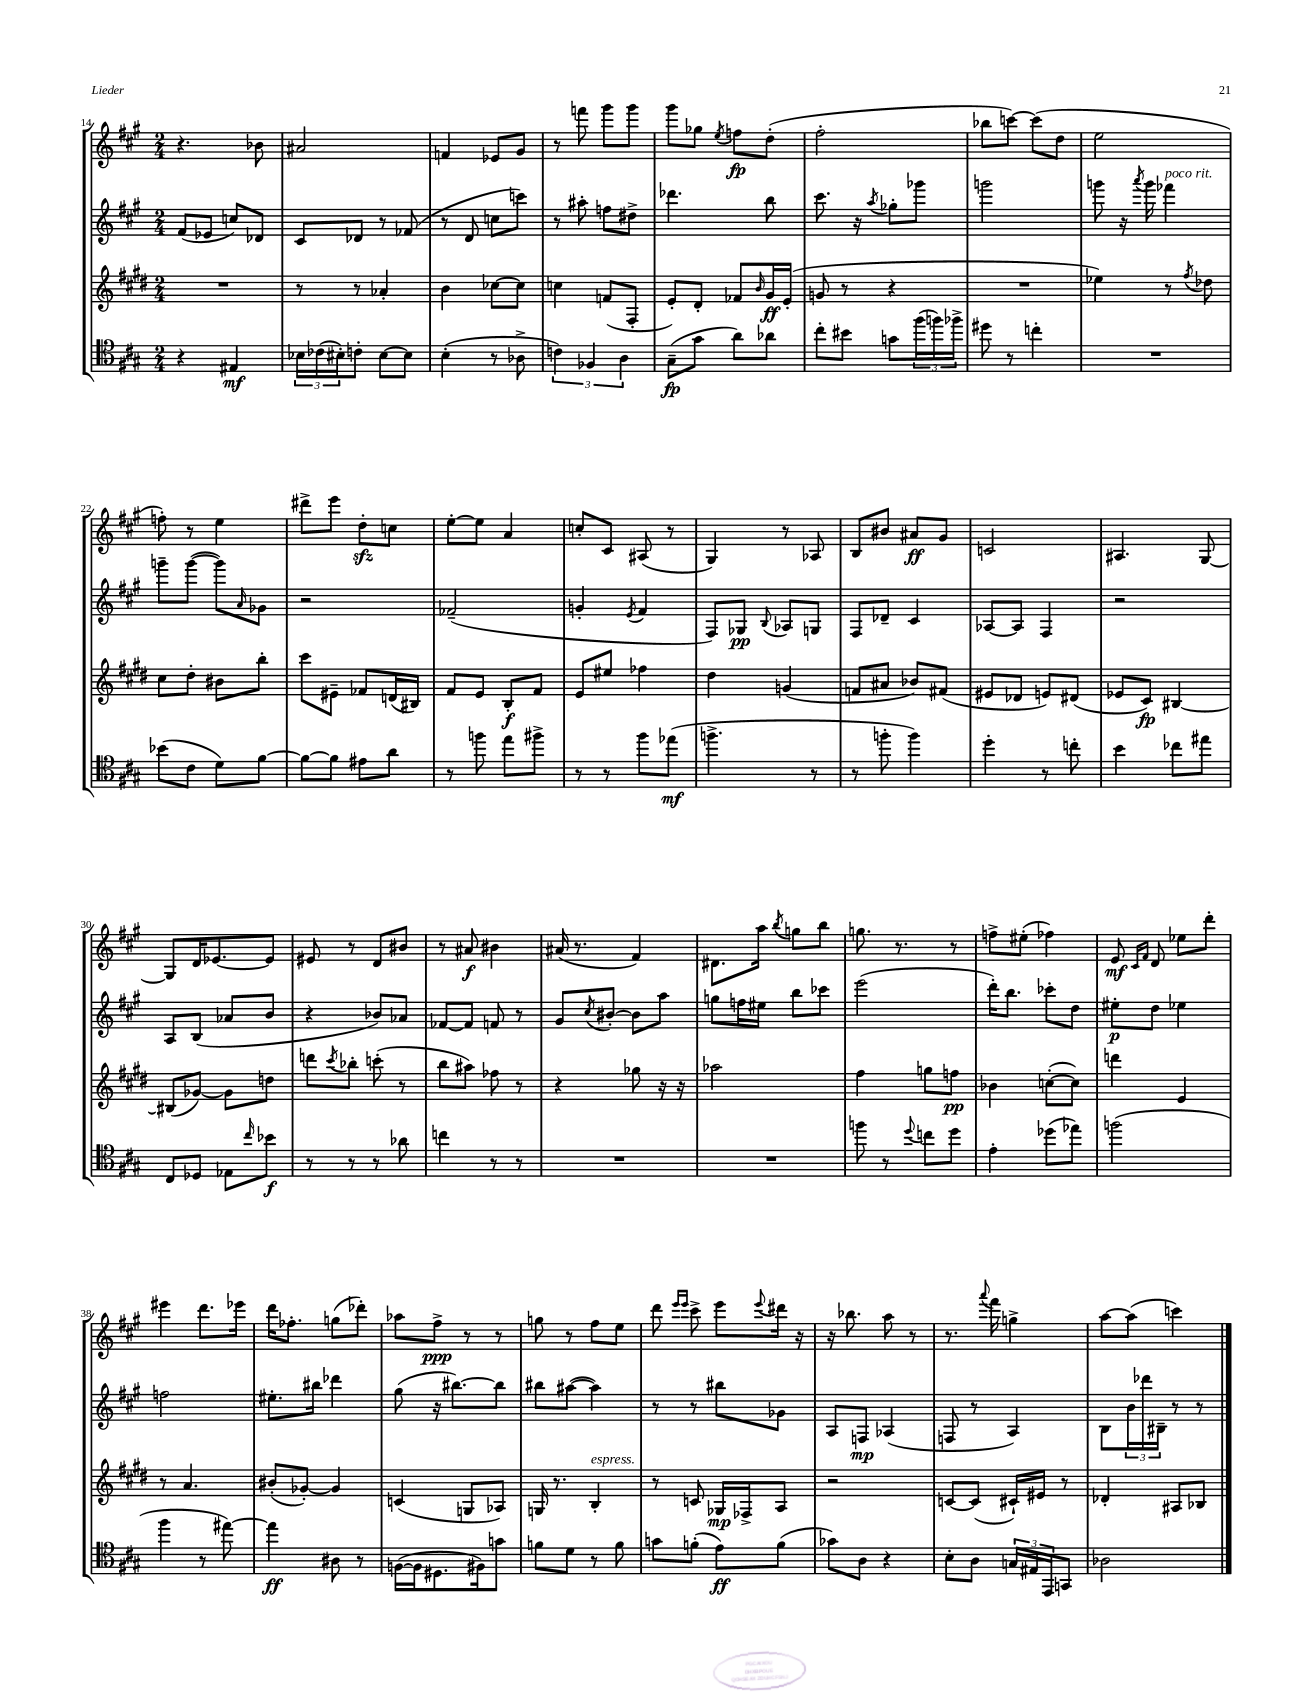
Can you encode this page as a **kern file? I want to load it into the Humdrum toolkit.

**kern	**kern	**kern	**kern
*staff4	*staff3	*staff2	*staff1
*clefC4	*clefG2	*clefG2	*clefG2
*k[f#c#g#]	*k[f#c#g#d#]	*k[f#c#g#]	*k[f#c#g#]
*M2/4	*M2/4	*M2/4	*M2/4
4r	2r	(8f#/L	4.r
.	.	8e-/J	.
4E#/	.	8cc/L)	.
.	.	8d-/J	8b-\
=	=	=	=
24B-\LL	8r	8c#/L	2a#/
(24c-\	.	.	.
24B#'\J)	.	.	.
8c'\J	8r	8d-/J	.
[8B#\L	4a-'/	8r	.
8B#\]J	.	(8f-/	.
=	=	=	=
(4B'\	4b\	8r	4f/
.	.	8d/	.
8r	[8cc-\L	8cc\L	8e-/L
8A-^\	8cc-\]J	8ccc\J)	8g#/J
=	=	=	=
6c\)	4cc\	8r	8r
.	.	8aa#'\	8fff\
6F-/	.	.	.
.	(8f/L	8ff\L	8ggg#\L
6A\	.	.	.
.	8F#'/J	8dd#^\J	8ggg#\J
=	=	=	=
(8G#~\L	8e'/L)	4.ddd-\	8ggg#\L
8g#\J	8d#'/J	.	8gg-\J
.	.	.	8qee/
8a\L)	8f-/L	.	8ff\L
.	16qqb/	.	.
8a-\J	16g#/L	8bb\	(8dd'\J
.	(16e'/JJ	.	.
=	=	=	=
8cc#'\L	8g/	8.ccc#\	2ff#'\
8b#\J	8r	.	.
.	.	16r	.
.	.	8qaa/	.
8g\L	4r	8gg-'\L	.
(24ff#\L	.	8ggg-\J	.
24ff\)	.	.	.
24ff-^\JJ	.	.	.
=	=	=	=
8dd#\	2r	2ggg\	8bb-\L
8r	.	.	[8ccc\J)
4cc'\	.	.	(8ccc\]L
.	.	.	8dd\J
=	=	=	=
2r	4ee-\)	8ggg\	2ee\
.	.	16r	.
.	.	8qaaa/	.
.	.	16ggg\	.
.	8r	4fff-\	.
.	8qff#/	.	.
.	8dd-\	.	.
=	=	=	=
(8b-\L	8cc#\L	8ggg~\L	8ff'\)
8c#\J	8dd#'\J	([8ggg\J	8r
8d\L)	8b#\L	8ggg\]L)	4ee\
.	.	16qqa/	.
[8f#\J	8bb'\J	8g-\J	.
=	=	=	=
8f#\_L	8ccc#\L	2r	8ddd#^\L
8f#\]J	8e#~\J	.	8eee\J
8e#\L	8f-/L	.	8dd'\L
8a\J	(16d/L	.	8cc\J
.	16B#/JJ)	.	.
=	=	=	=
8r	8f#/L	(2f-~/	[8ee'\L
8ff\	8e/J	.	8ee\]J
8ee\L	8B'/L	.	4a/
8ff#^\J	8f#/J	.	.
=	=	=	=
8r	8e/L	4g'/	8cc'/L
8r	8ee#/J	.	8c#/J
.	.	8qe/	.
8ff#\L	4ff-\	4f#/	(8A#/
(8ee-\J	.	.	8r
=	=	=	=
4.ff^\	4dd#\	8F#/L)	4G#/)
.	.	8G-/J	.
.	.	8qqB/	.
.	(4g/	8A-/L	8r
8r	.	8G/J	8A-/
=	=	=	=
8r	8f/L	8F#/L	8B/L
8ff'\	8a#/J	8d-~/J	8b#/J
4ff\)	8b-/L)	4c#/	8a#/L
.	(8f#/J	.	8g#/J
=	=	=	=
4dd'\	8e#/L	[8A-/L	2c/
.	8d-/J	8A-/]J	.
8r	8e/L)	4F#/	.
8cc'\	(8d#/J	.	.
=	=	=	=
4b\	8e-/L	2r	4.A#/
.	8c#/J)	.	.
8cc-\L	[4B#/	.	.
8ee#\J	.	.	[8G#/
=	=	=	=
8C#/L	(8B#/]L	8A/L	8G#/]L
8D-/J	[8g-/J)	(8B/J	16d/K
.	.	.	[8.e-/
8E-\L	8g-\]L	8a-/L	.
16qqcc#/	.	.	.
8b-\J	8dd\J	8b/J	8e-/]J
=	=	=	=
8r	8ddd\L	4r	8e#/
.	8qccc#/	.	.
8r	8bb-'\J	.	8r
8r	(8ccc'\	8b-/L)	8d/L
8a-\	8r	8a-/J	8b#/J
=	=	=	=
4cc\	8bb\L	[8f-/L	8r
.	8aa#\J)	8f-/]J	8a#/
8r	8ff-\	8f/	4b#\
8r	8r	8r	.
=	=	=	=
2r	4r	8g#/L	(16a#/
.	.	.	8.r
.	.	8qcc#/	.
.	.	[8b#'/J	.
.	8gg-\	8b#\]L	4f#/)
.	16r	8aa\J	.
.	16r	.	.
=	=	=	=
2r	2aa-\	8gg\L	8.d#\L
.	.	16ff\L	.
.	.	16ee#\JJ	16aa\Jk
.	.	.	8qbb/
.	.	8bb\L	8gg\L
.	.	8ccc-\J	8bb\J
=	=	=	=
8ff\	4ff#\	(2eee\	8.gg\
8r	.	.	.
.	.	.	8.r
8qqdd/	.	.	.
8cc\L	8gg\L	.	.
8dd\J	8ff\J	.	8r
=	=	=	=
4e'\	4b-\	16ddd'\LK)	8ff^\L
.	.	8.bb\J	.
.	.	.	(8ee#'\J
(8dd-\L	([8cc'\L	8ccc-'\L	4ff-\)
8ee-\J)	8cc\]J)	8dd\J	.
=	=	=	=
(2ff\	4ddd\	8ee#'\L	8e/
.	.	.	16qqc#/LL
.	.	.	16qqf#/JJ
.	.	8dd\J	8d/
.	4e/	4ee-\	8ee-\L
.	.	.	8ddd'\J
=	=	=	=
4ff#\	8r	2ff\	4eee#\
.	4.a/	.	.
8r	.	.	8.ddd\L
[8ee#\)	.	.	.
.	.	.	16eee-\Jk
=	=	=	=
4ee#\]	(8b#'/L	8.ee#'\L	16ddd\LK
.	.	.	8.ff-'\J
.	[8g-'/J)	.	.
.	.	16bb#\Jk	.
8A#\	4g-/]	4ddd-\	(8gg\L
8r	.	.	8ddd-'\J)
=	=	=	=
([16F\LL	(4c/	(8gg#\	8aa-\L
16F\]J	.	.	.
8.D#\	.	16r	8ff#^\J
.	.	[8.bb#\L)	.
.	8G/L	.	8r
16F#\k)	.	.	.
8g\J	8A-/J)	8bb#\]J	8r
=	=	=	=
8f\L	16G/	8bb#\L	8gg\
.	8.r	.	.
8d\J	.	([8aa#\J	8r
8r	4B'/	4aa#\])	8ff#\L
8f\	.	.	8ee\J
=	=	=	=
8g\L	8r	8r	8ddd\
.	.	.	16qqeee/LL
.	.	.	16qqeee/JJ
(8f'\J	8c/	8r	8ccc#^\
8e\L)	16G-/LL	8bb#\L	8eee\L
.	16F-^/J	.	.
.	.	.	8qqeee/
(8f\J	8A/J	8g-\J	16ddd#\Jk
.	.	.	16r
=	=	=	=
8g-\L)	2r	8A/L	16r
.	.	.	8.bb-\
8A\J	.	8F/J	.
4r	.	(4A-/	8aa\
.	.	.	8r
=	=	=	=
8B'\L	[8c/L	8F/	8.r
8A\J	(8c/]J	8r	.
.	.	.	8qqaaa/
.	.	.	16fff#\
24G/LL	16c#`/LL)	4A/)	4gg^\
24E#/	.	.	.
.	16e#/JJ	.	.
24EE/J	.	.	.
8GG/J	8r	.	.
=	=	=	=
2A-\	4d-'/	8B\L	[8aa\L
.	.	24b\L	(8aa\]J
.	.	24ddd-\	.
.	.	24B#~\JJ	.
.	8A#/L	8r	4ccc\)
.	8B-/J	8r	.
==	==	==	==
*-	*-	*-	*-
